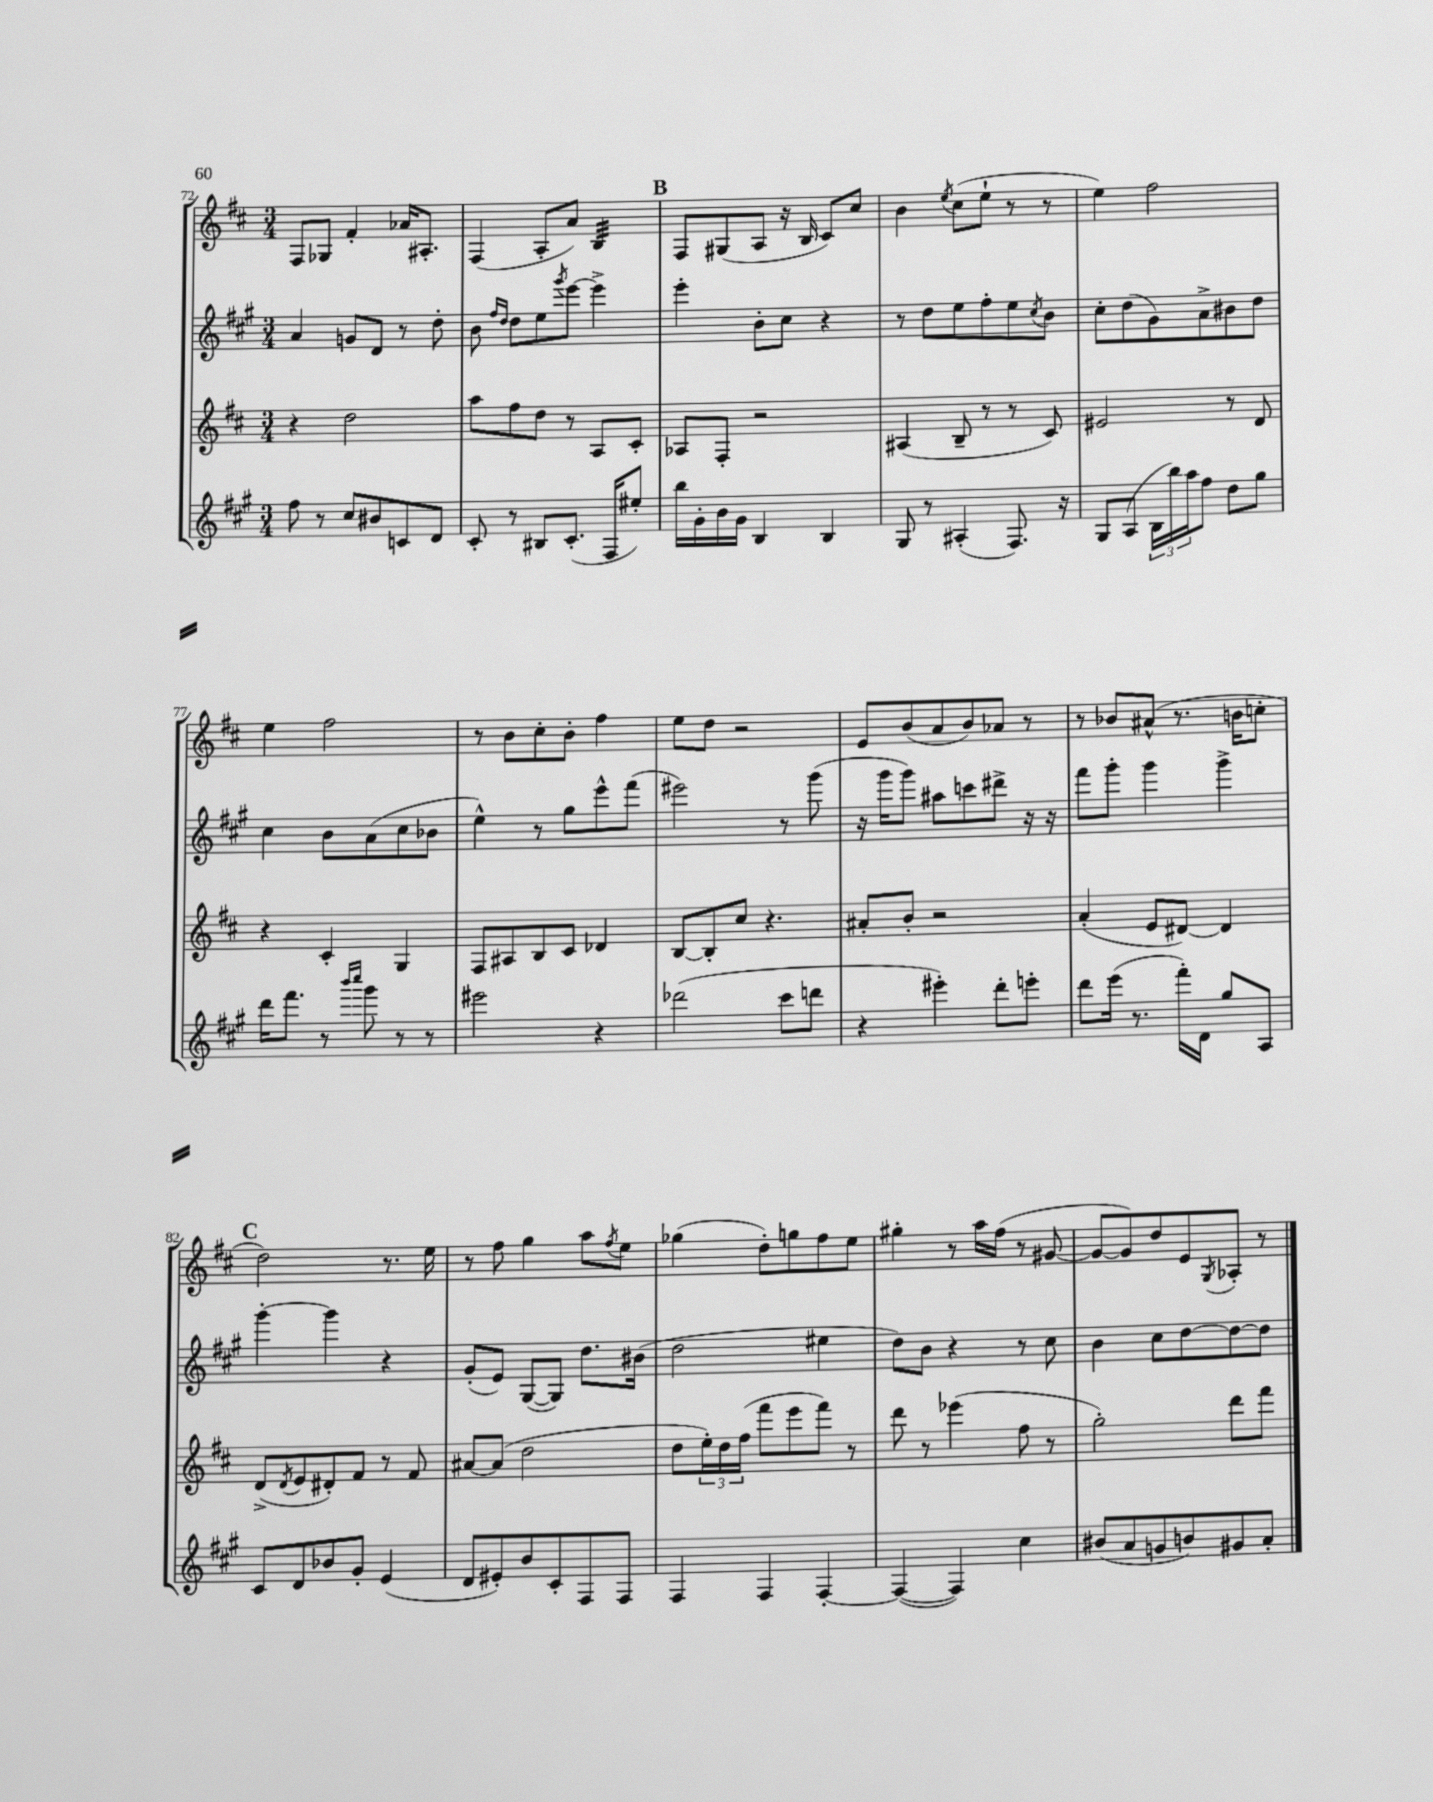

**kern	**kern	**kern	**kern
*part4	*part3	*part2	*part1
*staff4	*staff3	*staff2	*staff1
*clefG2	*clefG2	*clefG2	*clefG2
*k[f#c#g#]	*k[f#c#]	*k[f#c#g#]	*k[f#c#]
*M3/4	*M3/4	*M3/4	*M3/4
=72	=72	=72	=72
8ff#\	4r	4a/	8F#/L
8r	.	.	8G-X/J
8cc#/L	2dd\	8gn/L	4f#'/
8b#X/	.	8d/J	.
8cn/	.	8r	16a-X/KL
.	.	.	8.A#X'/J
8d/J	.	8dd'\	.
=73	=73	=73	=73
8c#'/	8aa\L	8b\	(4F#/
.	.	16qqff#/LL	.
.	.	16qqdd/JJ	.
8r	8ff#\	8dd\L	.
8B#X/L	8dd\J	8ee\	8A'/L
.	.	8qggg#/	.
(8.c#'/J	8r	[8eee\J	8a/J)
*	*	*	*tremolo
.	8A/L	4eee^\]	32B/LLL
.	.	.	32B/
16F#/KL	.	.	32B/
.	.	.	32B/
8ee#X'/J)	8c#'/J	.	32B/
.	.	.	32B/
.	.	.	32B/
.	.	.	32B/JJJ
*	*	*	*Xtremolo
!!LO:REH:place=s1:t=B
=74	=74	=74	=74
16bb\LL	8A-X/L	4eee'\	8F#/L
16g#'\	.	.	.
16b\	8F#'/J	.	(8G#X/
16g#\JJ	.	.	.
4B/	2r	8b'\L	8A/J
.	.	8cc#\J	16r
.	.	.	16B/
4B/	.	4r	8c#/L)
.	.	.	8cc#/J
=75	=75	=75	=75
8G#/	(4A#X/	8r	4b\
8r	.	8dd\L	.
.	.	.	8qee/
(4A#X'/	8B~/	8ee\	(8cc#\L
.	8r	8ff#'\	8ee`\J
8.F#/)	8r	8ee\	8r
.	.	8qcc#/	.
.	8c#/)	8b\J	8r
16r	.	.	.
=76	=76	=76	=76
8G#/L	2e#X/	8cc#'\L	4ee\)
(8A/J	.	(8dd\	.
24B\LL	.	8g#\)	2ff#\
24bb\)	.	.	.
24aa\J	.	.	.
8ff#\J	.	8a^\	.
8dd\L	8r	8b#X\	.
8gg#\J	8d/	8dd\J	.
!!LO:LB:g=z
=77	=77	=77	=77
16ddd\KL	4r	4cc#\	4ee\
8.fff#\J	.	.	.
8r	4c#'/	8b\L	2ff#\
16qqbbb/LL	.	.	.
16qqcccc#/JJ	.	.	.
8ggg#\	.	(8a\	.
8r	4G/	8cc#\	.
8r	.	8b-X\J	.
=78	=78	=78	=78
2eee#X\	8F#/L	4ee^^\)	8r
.	8A#X/	.	8b\L
.	8B/	8r	8cc#'\
.	8c#/J	8gg#\L	8b'\J
4r	4d-X/	8eee^^\	4ff#\
.	.	(8fff#\J	.
=79	=79	=79	=79
(2ddd-X\	[8B/L	2eee#X\)	8ee\L
.	8B'/]	.	8dd\J
.	8cc#/J	.	2r
.	4.r	.	.
8ccc#\L	.	8r	.
8dddn\J	.	(8ggg#\	.
=80	=80	=80	=80
4r	8a#X'/L	16r	8e/L
.	.	16ggg#\KL	.
.	8b'/J	8ggg#\J)	(8b/
4eee#X'\)	2r	8aa#X\L	8a/
.	.	8cccn\	8b/)
8ddd'\L	.	8ddd#X^\J	8a-X/J
8eeen'\J	.	16r	8r
.	.	16r	.
=81	=81	=81	=81
8ddd\L	(4a'/	8fff#\L	8r
(16eee\Jk	.	8ggg#'\J	8b-X/L
8.r	.	.	.
.	8e/L	4ggg#\	(8a#X^^/J
16fff#'\LL)	[8d#X/J)	.	8.r
16d\JJ	.	.	.
8gg#/L	4d#/]	4ggg#^\	.
.	.	.	16bn\KL
8A/J	.	.	8ccn'\J
!!LO:LB:g=z
!!LO:REH:place=s1:t=C
=82	=82	=82	=82
8c#/L	(8d^/L	[4ggg#'\	2dd\)
.	8qd/	.	.
8d/	8e/	.	.
8b-X/	8d#X'/)	4ggg#\]	.
8g#'/J	8f#/J	.	.
(4e/	8r	4r	8.r
.	8f#/	.	.
.	.	.	16ee\
=83	=83	=83	=83
8d/L	[8a#X/L	(8g#'/L	8r
8e#X'/)	(8a#/J]	8e/J)	8ff#\
8b/	2dd\	([8G#/L	4gg\
8c#'/	.	8G#/J])	.
8F#/	.	8.dd\L	8aa\L
.	.	.	8qff#/
8F#/J	.	.	8ee\J
.	.	(16b#X\Jk	.
=84	=84	=84	=84
4F#/	8dd\L	2dd\	(4gg-X\
.	24ee'\L)	.	.
.	24dd\	.	.
.	(24ff#\JJ	.	.
4F#/	8fff#\L	.	8dd'\L)
.	8eee\	.	8ggn\
[4F#'/	8fff#\J)	4ee#X\	8ff#\
.	8r	.	8ee\J
=85	=85	=85	=85
(4F#/_	8ddd\	8dd\L)	4gg#X'\
.	8r	8b\J	.
4F#/])	(4eee-X\	4r	8r
.	.	.	16aa\LL
.	.	.	(16ff#\JJ
4cc#\	8ff#\	8r	8r
.	8r	8cc#\	[8g#X/
=86	=86	=86	=86
(8b#X/L	2gg'\)	4b\	8g#/L_
8a/	.	.	8g#/])
8gn/	.	8cc#\L	8dd/
8bn/)	.	[8dd\	8e/
.	.	.	8qG/
8g#X/	8ddd\L	8dd\_	8A-X'/J
8a'/J	8fff#\J	8dd\J]	8r
==	==	==	==
*-	*-	*-	*-
